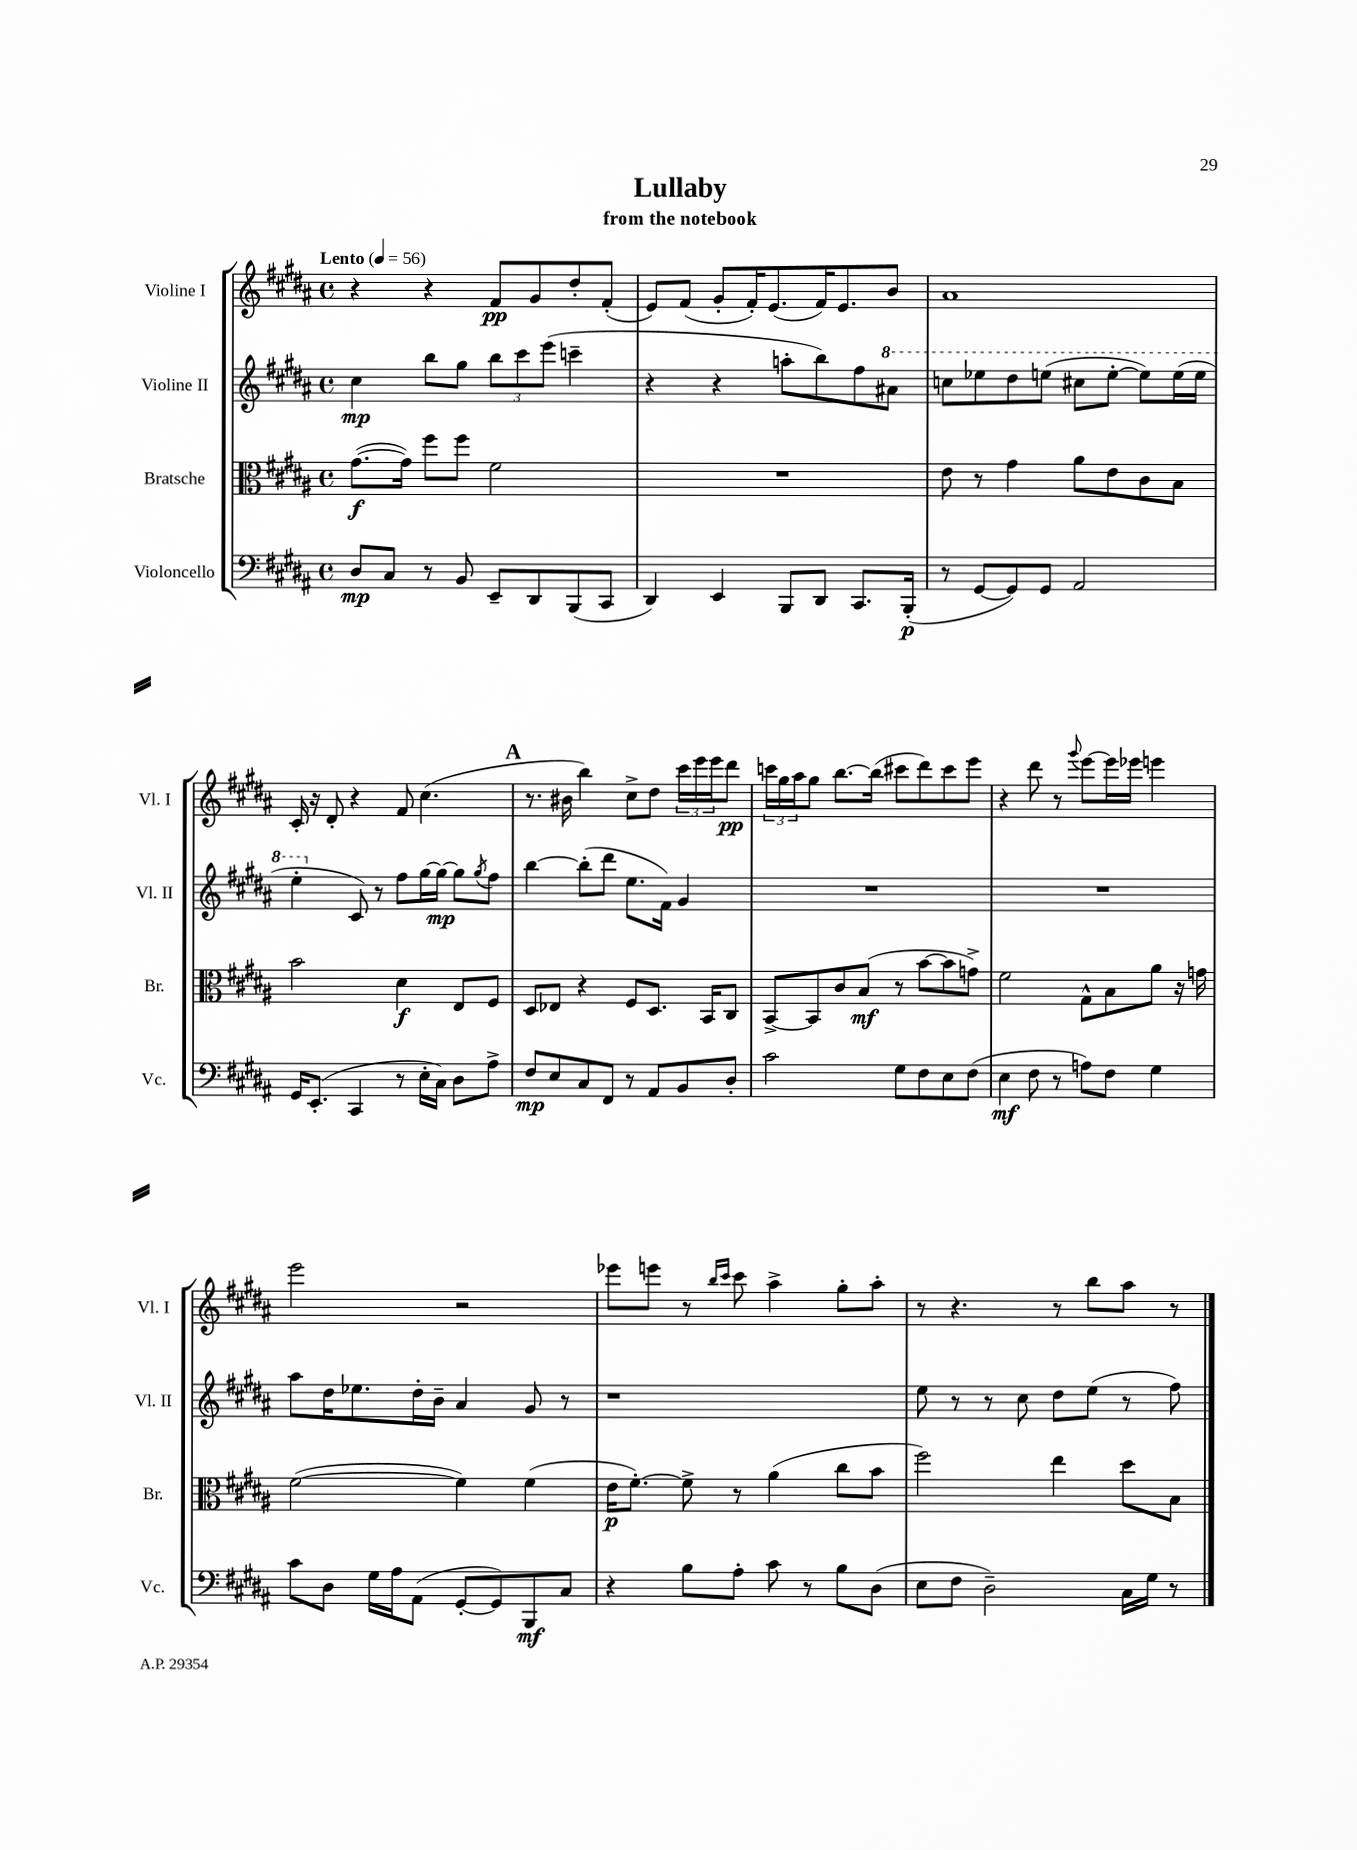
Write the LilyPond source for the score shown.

\header { title = "Lullaby" subtitle = "from the notebook" }
<<
\new StaffGroup <<
\new Staff = "s0" \with { instrumentName = "Violine I" shortInstrumentName = "Vl. I" } {
    \clef treble \key b \major \defaultTimeSignature \time 4/4 \tempo "Lento" 4 = 56
    r4 r4 fis'8\pp gis'8 dis''8-. fis'8-.( |
    e'8) fis'8( gis'8-. fis'16-.) e'8.( fis'16) e'8. b'8 |
    ais'1 |
    cis'16-. r16 dis'8-. r4 fis'8 cis''4.( |
    \mark \markup { \bold "A" } r8. bis'16 b''4) cis''8-> dis''8 \tuplet 3/2 { cis'''16 e'''16 e'''16 } dis'''8\pp |
    \tuplet 3/2 { c'''16 gis''16 ais''16 } gis''8 b''8.~ b''16( cis'''8 dis'''8) cis'''8 e'''8 |
    r4 dis'''8 r8 \appoggiatura { gis'''8 } e'''8~ e'''16 ees'''16 e'''4 |
    e'''2 r2 |
    ees'''8 e'''8 r8 \grace { b''16 cis'''16 } cis'''8 ais''4-> gis''8-. ais''8-. |
    r8 r4. r8 b''8 ais''8 r8 \bar "|." |
}
\new Staff = "s1" \with { instrumentName = "Violine II" shortInstrumentName = "Vl. II" } {
    \clef treble \key b \major \defaultTimeSignature \time 4/4
    cis''4\mp b''8 gis''8 \tuplet 3/2 { b''8 cis'''8 e'''8( } c'''4-- |
    r4 r4 a''8-. b''8) fis''8 \ottava #1 ais''8 |
    c'''8 ees'''8 dis'''8 e'''8( cis'''8 e'''8~-. e'''8) e'''16( e'''16 |
    e'''4-. \ottava #0 cis'8) r8 fis''8 gis''16~ gis''16~\mp gis''8 \acciaccatura { gis''8 } fis''8 |
    \mark \markup { \bold "A" } b''4~ b''8-.( dis'''8 e''8. fis'16) gis'4 |
    R1 |
    R1 |
    ais''8 dis''16 ees''8. dis''16-. b'16-- ais'4 gis'8 r8 |
    r1 |
    e''8 r8 r8 cis''8 dis''8 e''8( r8 fis''8) \bar "|." |
}
\new Staff = "s2" \with { instrumentName = "Bratsche" shortInstrumentName = "Br." } {
    \clef alto \key b \major \defaultTimeSignature \time 4/4
    gis'8.~\f( gis'16) fis''8 fis''8 fis'2 |
    R1 |
    e'8 r8 gis'4 ais'8 e'8 cis'8 b8 |
    b'2 dis'4\f e8 fis8 |
    \mark \markup { \bold "A" } dis8 ees8 r4 fis8 dis8. b,16 cis8 |
    b,8~-> b,8 cis'8 b8\mf( r8 b'8~ b'8 g'8->) |
    fis'2 gis8-^ b8 ais'8 r16 g'16 |
    fis'2~( fis'4) fis'4( |
    e'16\p fis'8.~-.) fis'8-> r8 ais'4( cis''8 b'8 |
    fis''2) e''4 dis''8 b8 \bar "|." |
}
\new Staff = "s3" \with { instrumentName = "Violoncello" shortInstrumentName = "Vc." } {
    \clef bass \key b \major \defaultTimeSignature \time 4/4
    dis8\mp cis8 r8 b,8 e,8-- dis,8 b,,8( cis,8 |
    dis,4) e,4 b,,8 dis,8 cis,8. b,,16-.\p( |
    r8 gis,8~ gis,8) gis,8 ais,2 |
    gis,16 e,8.-.( cis,4 r8 e16-. cis16) dis8 ais8-> |
    \mark \markup { \bold "A" } fis8\mp e8 cis8 fis,8 r8 ais,8 b,8 dis8-. |
    cis'2 gis8 fis8 e8 fis8( |
    e4\mf fis8 r8 a8) fis8 gis4 |
    cis'8 dis8 gis16 ais16 ais,8( gis,8~-. gis,8) b,,8\mf cis8 |
    r4 b8 ais8-. cis'8 r8 b8 dis8( |
    e8 fis8 dis2--) cis16 gis16 r8 \bar "|." |
}
>>
>>
\layout { \context { \Score \remove "Bar_number_engraver" } }
